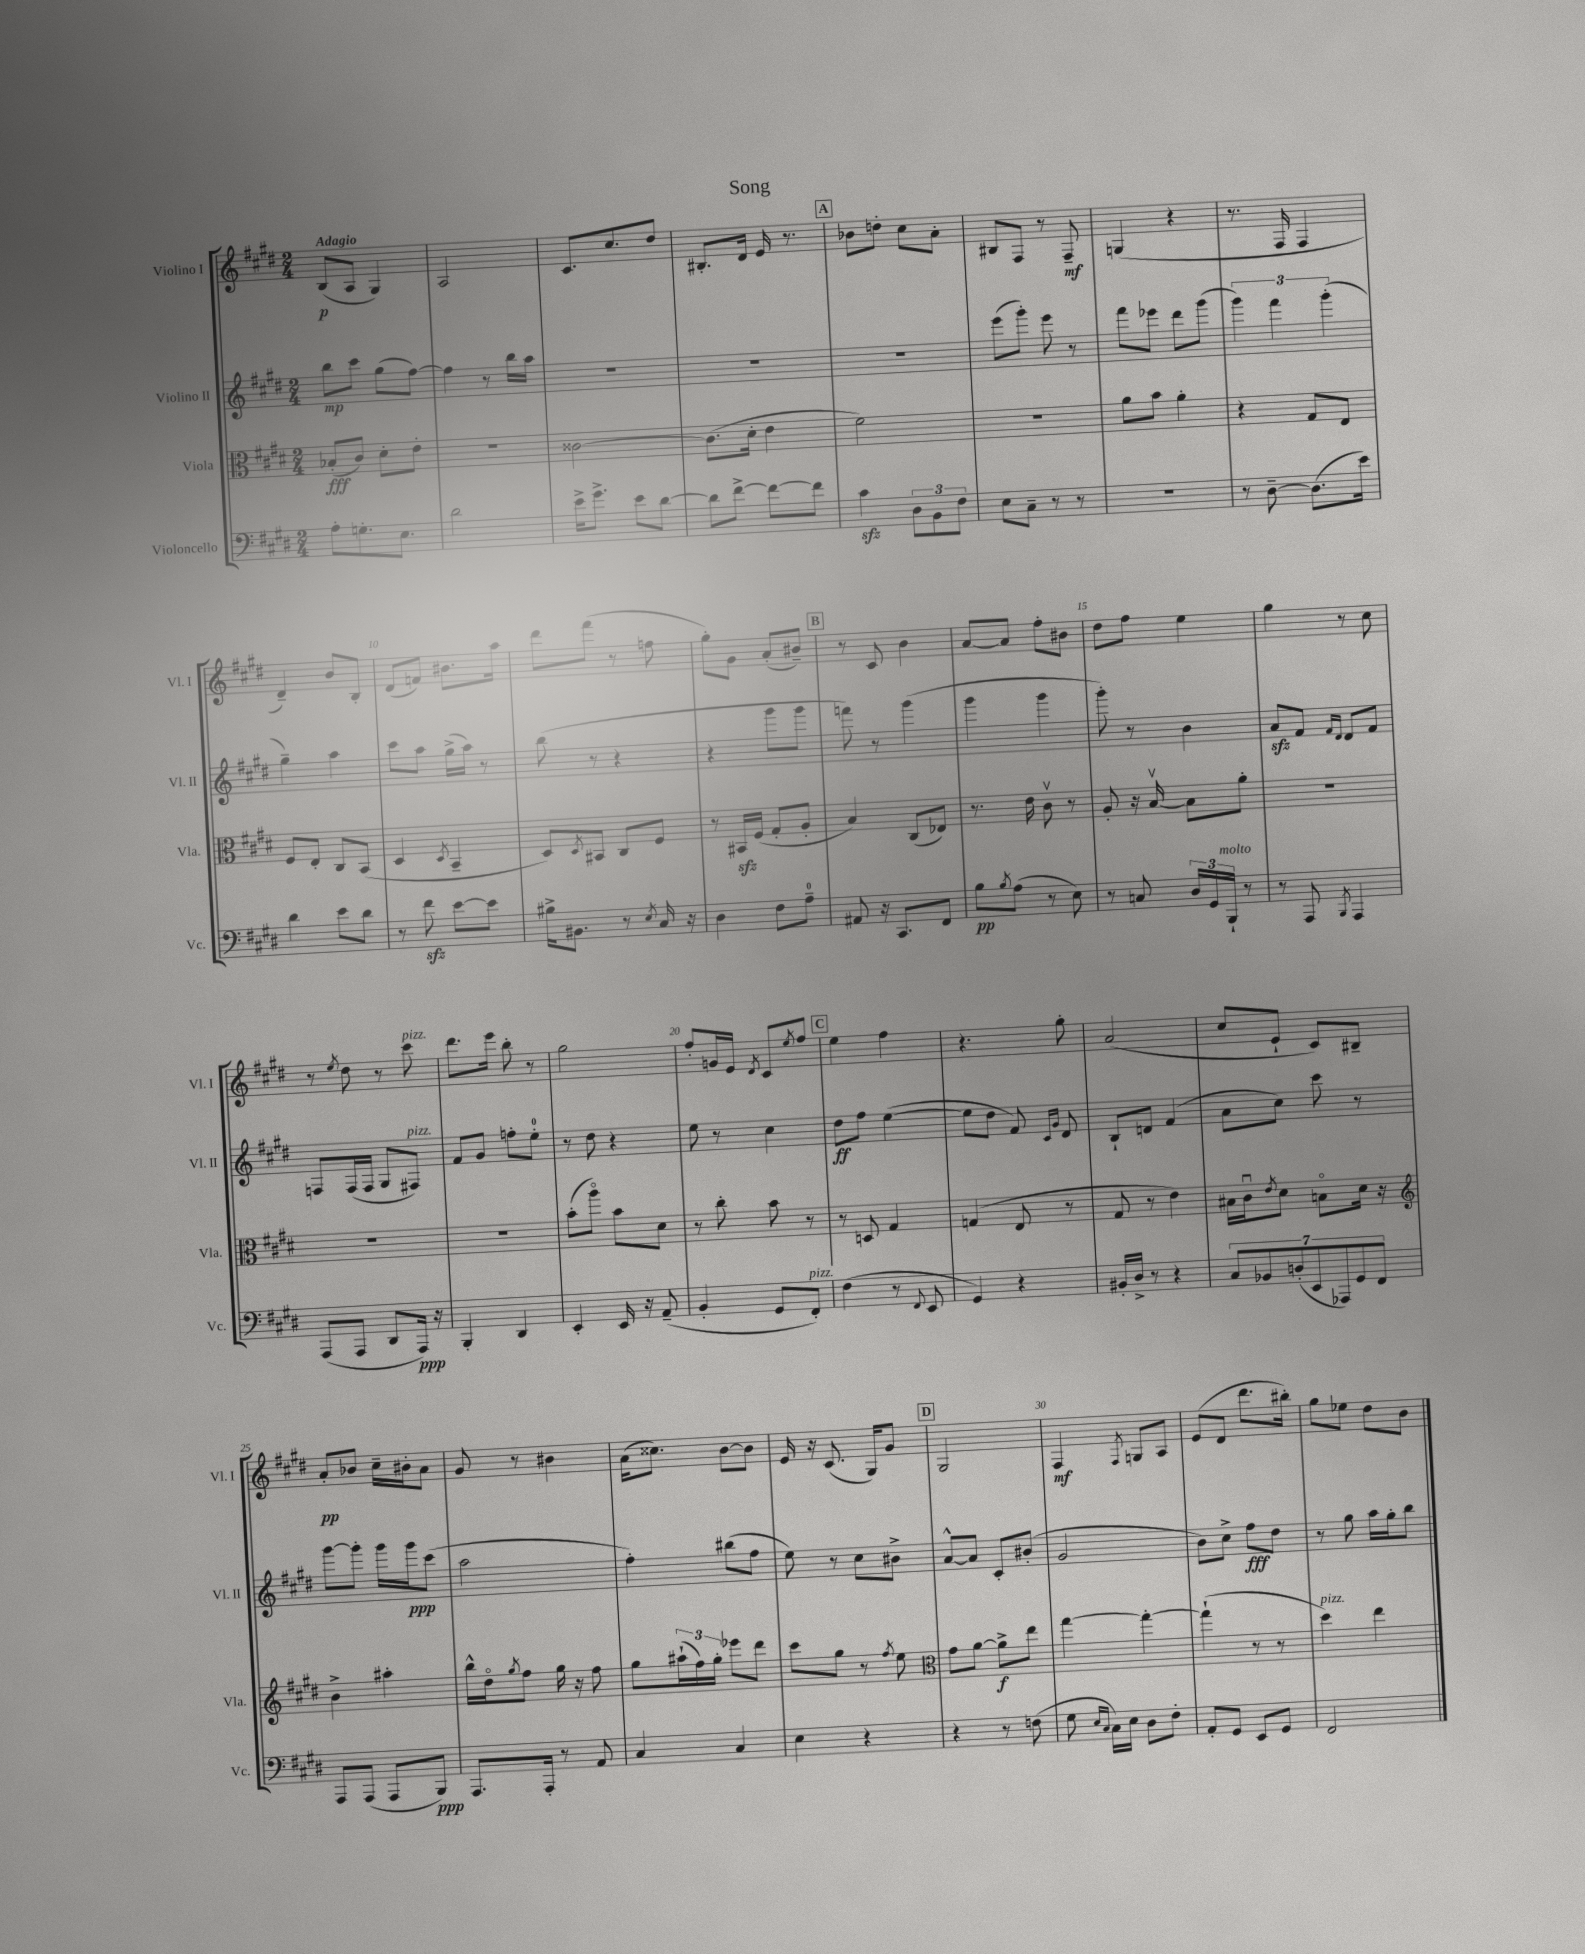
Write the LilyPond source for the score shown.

\header { title = "Song" }
<<
\new StaffGroup <<
\new Staff = "s0" \with { instrumentName = "Violino I" shortInstrumentName = "Vl. I" } {
    \clef treble \key e \major \numericTimeSignature \time 2/4 \tempo "Adagio"
    b8\p( a8 gis4) |
    a2 |
    cis'8. cis''8. dis''8 |
    bis8.-. dis'16 e'16 r8. |
    \mark \markup { \box "A" } bes'8 d''8-. cis''8 a'8-. |
    bis8 fis8 r8 fis8--\mf |
    g4( r4 |
    r8. fis16 fis4 |
    dis'4--) b'8 b8-. |
    dis'8( f'8) bis'8. a''16 |
    dis'''8 fis'''8( r8 f''8 |
    gis''8-.) gis'8 a'8-.( bis'8--) |
    \mark \markup { \box "B" } r8 cis'8 b'4 |
    a'8~ a'8 fis''8-. bis'8 |
    dis''8 fis''8 e''4 |
    gis''4 r8 cis''8 |
    r8 \acciaccatura { e''8 } dis''8 r8 cis'''8^\markup { \italic "pizz." } |
    dis'''8. e'''16 b''8-. r8 |
    gis''2 |
    fis''8-. g'16 e'16 \acciaccatura { dis'8 } cis'8 \acciaccatura { e''8 } fis''8 |
    \mark \markup { \box "C" } e''4 fis''4 |
    r4. gis''8-. |
    a'2( |
    cis''8 e'8-! cis'8) bis8-- |
    a'8-.\pp bes'8 cis''16-- bis'16-. a'8 |
    gis'8 r8 bis'4 |
    a'16( cisis''8.) b'8~ b'8 |
    e'16 r16 cis'8.( gis16) gis'8 |
    \mark \markup { \box "D" } gis2 |
    fis4\mf \acciaccatura { fis8 } g8 a8 |
    e'8( dis'8 dis'''8. bis''16-.) |
    gis''8 ees''8 dis''8 b'8 \bar "|." |
}
\new Staff = "s1" \with { instrumentName = "Violino II" shortInstrumentName = "Vl. II" } {
    \clef treble \key e \major \numericTimeSignature \time 2/4
    b''8\mp cis'''8 gis''8( fis''8~) |
    fis''4 r8 b''16 a''16 |
    R2 |
    R2 |
    \mark \markup { \box "A" } R2 |
    e'''8( gis'''8-.) e'''8 r8 |
    fis'''8 ees'''8 dis'''8 gis'''8( |
    \tuplet 3/2 { gis'''4) fis'''4 gis'''4-.( } |
    gis''4--) a''4 |
    cis'''8 a''8 gis''16->( a''16) r8 |
    b''8( r8 r4 |
    r4 gis'''8 gis'''8 |
    \mark \markup { \box "B" } f'''8) r8 gis'''4( |
    gis'''4 gis'''4 |
    gis'''8-.) r8 b'4 |
    a'8\sfz fis'8 \grace { fis'16 dis'16 } dis'8 fis'8 |
    f8 f16( f16 gis8 fis8^\markup { \italic "pizz." }) |
    fis'8 gis'8 f''8-. e''8-0-. |
    r8 dis''8 r4 |
    e''8 r8 cis''4 |
    \mark \markup { \box "C" } dis''8\ff fis''8 e''4~( |
    e''8 dis''8 fis'8) \grace { cis'16 gis'16 } dis'8 |
    b8-! d'8 fis'4( |
    a'8 cis''8) cis'''8 r8 |
    gis'''8~ gis'''8-. gis'''16 gis'''16\ppp cis'''8( |
    a''2 |
    fis''4-.) bis''8( fis''8 |
    e''8) r8 cis''8 bis'8-> |
    \mark \markup { \box "D" } a'8~-^ a'8 cis'8-. bis'8-.( |
    gis'2 |
    b'8) cis''8-> fis''8\fff dis''8 |
    r8 gis''8 a''16 gis''16-. b''8 \bar "|." |
}
\new Staff = "s2" \with { instrumentName = "Viola" shortInstrumentName = "Vla." } {
    \clef alto \key e \major \numericTimeSignature \time 2/4
    bes8-.\fff( cis'8) dis'8-. e'8-. |
    R2 |
    cisis'2~ |
    cisis'8.( dis'16-. e'4 |
    \mark \markup { \box "A" } fis'2) |
    R2 |
    a'8 b'8 a'4-. |
    r4 gis8 e8 |
    fis8 e8-. cis8 b,8( |
    dis4 \acciaccatura { dis8 } b,4-- |
    dis8) \acciaccatura { dis8 } bis,8 cis8 fis8 |
    r8 bis,16\sfz fis16( gis8-. a8-. |
    \mark \markup { \box "B" } b4) cis8( ees8) |
    r8. e'16 cis'8\upbow r8 |
    a8-. r16 b16~\upbow b8 a'8-. |
    R2 |
    R2 |
    R2 |
    b'8-.( a''8\flageolet) b'8 dis'8 |
    r8 cis''8-. b'8 r8 |
    \mark \markup { \box "C" } r8 d8 gis4 |
    g4( e8 r8 |
    gis8 r8 e'4) |
    bis16 cis'16\downbow \acciaccatura { e'8 } dis'8 b8\flageolet dis'16 r16 |
    \clef treble b'4-> ais''4-. |
    b''16-^ dis''16\flageolet \acciaccatura { gis''8 } fis''8 gis''16 r16 fis''8 |
    gis''8 \tuplet 3/2 { ais''16-!( fis''16) gis''16-. } ees'''8 dis'''8 |
    cis'''8 gis''8 r8 \acciaccatura { fis''8 } e''8 |
    \mark \markup { \box "D" } \clef alto gis'8 a'8~ a'8->\f e''8 |
    gis''4~ gis''4~-. |
    gis''4-!( r8 r8 |
    dis''4^\markup { \italic "pizz." }) e''4 \bar "|." |
}
\new Staff = "s3" \with { instrumentName = "Violoncello" shortInstrumentName = "Vc." } {
    \clef bass \key e \major \numericTimeSignature \time 2/4
    a8-. g8.-. e8. |
    dis'2 |
    e'16-> gis'8.-> e'8 dis'8~ |
    dis'8 fis'8~-> fis'8~ fis'8 |
    \mark \markup { \box "A" } cis'4\sfz \tuplet 3/2 { dis8 b,8 fis8 } |
    e8 cis8-- r8 r8 |
    R2 |
    r8 dis8~-- dis8.( e'16) |
    dis'4 e'8 dis'8 |
    r8 fis'8\sfz e'8~ e'8 |
    bis16-> bis,8. r8 \acciaccatura { e8 } cis16 r16 |
    dis4 fis8 a8-0-- |
    \mark \markup { \box "B" } ais,8 r16 cis,8. fis,8 |
    b8\pp \acciaccatura { b8 } a8( r8 e8) |
    r8 c8 \tuplet 3/2 { dis16 gis,16 b,,16-!^\markup { \italic "molto" } } r8 |
    r8 a,,8 \acciaccatura { b,,8 } a,,4 |
    a,,8( a,,8 dis,8 a,,16\ppp) r16 |
    b,,4-. dis,4 |
    e,4-. e,16 r16 a,8--( |
    b,4-. gis,8 fis,8-.^\markup { \italic "pizz." }) |
    \mark \markup { \box "C" } fis4( r8 \appoggiatura { fis,8 } e,8 |
    gis,4) r4 |
    bis,16-. dis16-> r8 r4 |
    \tuplet 7/4 { cis8 bes,8 d8-.( e,8 aes,,8) gis,8 fis,8 } |
    a,,8 a,,8( a,,8 b,,8\ppp) |
    a,,8. a,,16-. r8 a,8 |
    cis4 cis4 |
    e4 r4 |
    \mark \markup { \box "D" } r4 r8 f8( |
    gis8 \grace { e16 cis16 } cis16) e16 dis8 fis8-. |
    a,8-. gis,8 e,8 gis,8 |
    fis,2 \bar "|." |
}
>>
>>
\layout { \context { \Score \override BarNumber.break-visibility = ##(#f #t #t) barNumberVisibility = #(every-nth-bar-number-visible 5) } }
